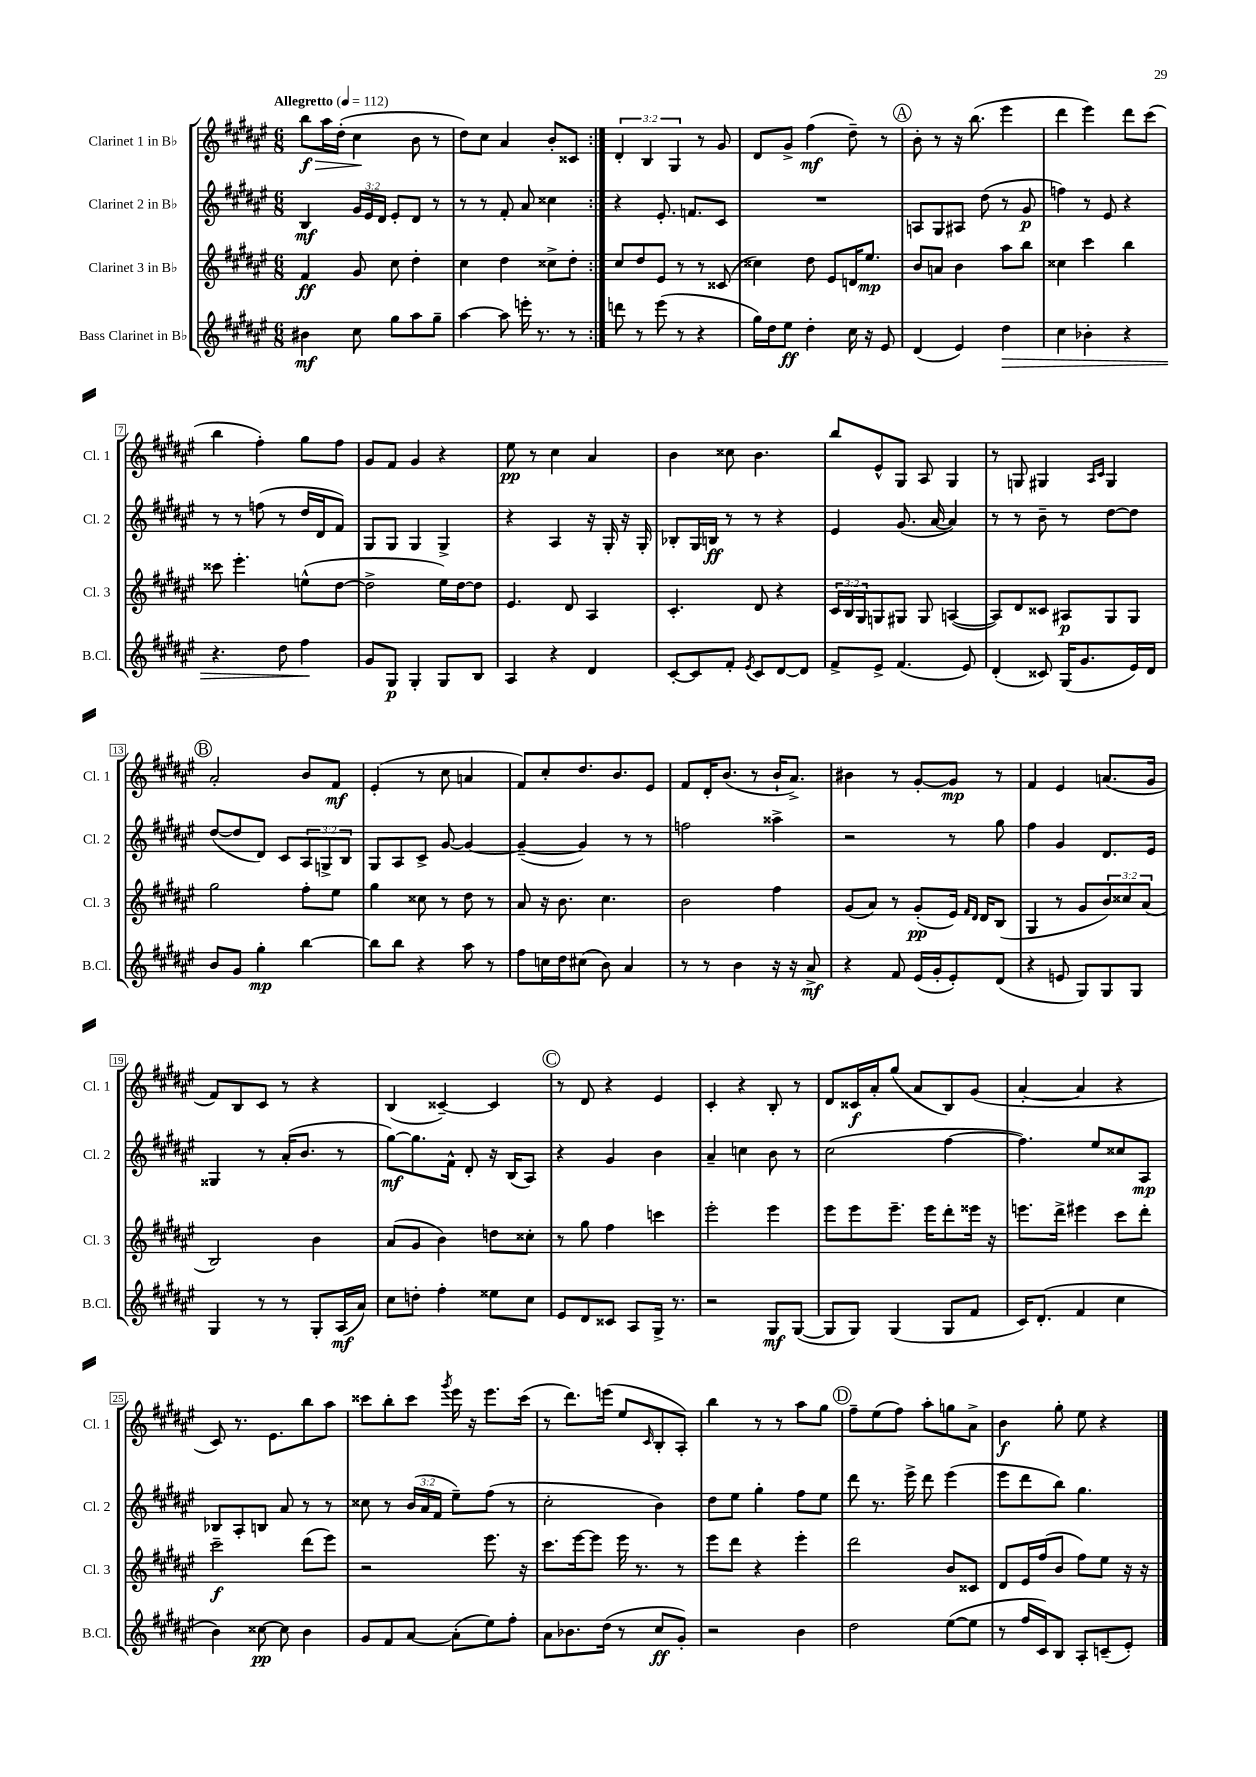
<<
\new StaffGroup <<
\new Staff = "s0" \with { instrumentName = "Clarinet 1 in Bb" shortInstrumentName = "Cl. 1" } {
    \clef treble \key fis \major \numericTimeSignature \time 6/8 \override Staff.TupletNumber.text = #tuplet-number::calc-fraction-text \tempo "Allegretto" 4 = 112
    \repeat volta 2 { b''8\f\> ais''16 dis''16-.( cis''4\! b'8 r8 |
    dis''8) cis''8 ais'4 b'8-. cisis'8 | }
    \tuplet 3/2 { dis'4-. b4 gis4 } r8 gis'8 |
    dis'8 gis'8-> fis''4\mf( dis''8--) r8 |
    \mark \markup { \circle "A" } b'8-. r8 r16 b''8.( eis'''4 |
    dis'''4 eis'''4) dis'''8 cis'''8( |
    b''4 fis''4-.) gis''8 fis''8 |
    gis'8 fis'8 gis'4 r4 |
    eis''8\pp r8 cis''4 ais'4 |
    b'4 cisis''8 b'4. |
    b''8 eis'8-^ gis8 ais8 gis4 |
    r8 g8 gis4 \grace { ais16 cis'16 } gis4 |
    \mark \markup { \circle "B" } ais'2-. b'8 fis'8\mf |
    eis'4-.( r8 cis''8 a'4 |
    fis'8) cis''8-. dis''8. b'8. eis'8 |
    fis'8 dis'16-. b'8.( r8 b'16-! ais'8.->) |
    bis'4 r8 gis'8~-. gis'8\mp r8 |
    fis'4 eis'4 a'8.( gis'16 |
    fis'8) b8 cis'8 r8 r4 |
    b4( cisis'4~--) cisis'4 |
    \mark \markup { \circle "C" } r8 dis'8 r4 eis'4 |
    cis'4-. r4 b8-. r8 |
    dis'8 cisis'16\f ais'16-. gis''8( ais'8 b8) gis'8( |
    ais'4~-. ais'4 r4 |
    cis'8) r8. eis'8. b''8 ais''8 |
    cisis'''8 b''8-. cisis'''8 \acciaccatura { gis'''8 } eis'''16 r16 eis'''8. cisis'''16( |
    r8 dis'''8.) e'''16( eis''8 \grace { cis'16 } b8-. ais8-.) |
    b''4 r8 r8 ais''8 gis''8 |
    \mark \markup { \circle "D" } fis''8-- eis''8( fis''8) ais''8-. g''8 ais'8-> |
    b'4\f gis''8-. eis''8 r4 \bar "|." |
}
\new Staff = "s1" \with { instrumentName = "Clarinet 2 in Bb" shortInstrumentName = "Cl. 2" } {
    \clef treble \key fis \major \numericTimeSignature \time 6/8 \override Staff.TupletNumber.text = #tuplet-number::calc-fraction-text
    \repeat volta 2 { b4\mf \tuplet 3/2 { gis'16 eis'16 dis'16 } eis'8-. dis'8 r8 |
    r8 r8 fis'8-. ais'8 cisis''4 | }
    r4 eis'8.-. f'8. cis'8 |
    R2. |
    \mark \markup { \circle "A" } a8 gis8 ais8 dis''8( r8 gis'8\p |
    f''4) r8 eis'8 r4 |
    r8 r8 f''8( r8 dis''16 dis'16 fis'8) |
    gis8 gis8 gis4 gis4-> |
    r4 ais4 r16 gis16-. r16 gis16-. |
    bes8-. gis16 b16\ff r8 r8 r4 |
    eis'4 gis'8.( ais'16~ ais'4) |
    r8 r8 b'8-- r8 dis''8~ dis''8 |
    \mark \markup { \circle "B" } dis''8~( dis''8 dis'8) cis'8 \tuplet 3/2 { ais8 g8-> b8 } |
    gis8 ais8 cis'8-> gis'8~ gis'4~ |
    gis'4~--( gis'4) r8 r8 |
    f''2 aisis''4-> |
    r2 r8 gis''8 |
    fis''4 gis'4 dis'8. eis'16 |
    gisis4 r8 ais'16-.( b'8. r8 |
    gis''8~\mf) gis''8. fis'16-^ dis'8-. r16 b16( ais8) |
    \mark \markup { \circle "C" } r4 gis'4 b'4 |
    ais'4-- c''4 b'8 r8 |
    cis''2( fis''4~ |
    fis''4.) eis''8 cisis''8 ais8\mp |
    bes8 ais8-. b8 ais'8 r8 r8 |
    cisis''8 r8 \tuplet 3/2 { b'16( ais'16 fis'16 } eis''8--) fis''8( r8 |
    cis''2-. b'4) |
    dis''8 eis''8 gis''4-. fis''8 eis''8 |
    \mark \markup { \circle "D" } dis'''8 r8. eis'''16-> dis'''8 eis'''4( |
    eis'''8 dis'''8 b''8) gis''4. \bar "|." |
}
\new Staff = "s2" \with { instrumentName = "Clarinet 3 in Bb" shortInstrumentName = "Cl. 3" } {
    \clef treble \key fis \major \numericTimeSignature \time 6/8 \override Staff.TupletNumber.text = #tuplet-number::calc-fraction-text
    \repeat volta 2 { fis'4\ff gis'8 cis''8 dis''4-. |
    cis''4 dis''4 cisis''8-> dis''8-. | }
    cis''8 dis''8 eis'8 r8 r8 cisis'8( |
    cisis''4) dis''8 eis'8 d'16 eis''8.\mp |
    \mark \markup { \circle "A" } b'8 a'8 b'4 ais''8 b''8 |
    cisis''4 cis'''4 b''4 |
    cisis'''8 eis'''4.-. e''8-^( dis''8~ |
    dis''2-> eis''16) dis''16~ dis''8 |
    eis'4. dis'8 ais4 |
    cis'4.-. dis'8 r4 |
    \tuplet 3/2 { cis'16 b16 gis16 } g8 gis8 gis8 a4~( |
    a8) dis'8 cisis'8 ais8\p gis8 gis8 |
    \mark \markup { \circle "B" } gis''2 fis''8-. eis''8 |
    gis''4 cisis''8 r8 dis''8 r8 |
    ais'8 r16 b'8. cis''4. |
    b'2 fis''4 |
    gis'8( ais'8) r8 gis'8-.\pp( eis'16) \grace { fis'16 dis'16 } dis'16 b8( |
    gis4 r8 gis'8 \tuplet 3/2 { b'8) cisis''8 ais'8( } |
    b2) b'4 |
    ais'8( gis'8 b'4) d''8 cisis''8-. |
    \mark \markup { \circle "C" } r8 gis''8 fis''4 c'''4 |
    eis'''2-. eis'''4 |
    eis'''8 eis'''8 eis'''8.-- eis'''16 dis'''8-. eisis'''16 r16 |
    e'''8. dis'''16-> eis'''4 cis'''8 dis'''8-. |
    cis'''2--\f dis'''8( eis'''8) |
    r2 eis'''8. r16 |
    cis'''8. eis'''16~ eis'''8 eis'''16 r8. r8 |
    eis'''8 dis'''8 r4 eis'''4-. |
    \mark \markup { \circle "D" } dis'''2 b'8 cisis'8 |
    dis'8 eis'16 fis''16( b'8 fis''8) eis''8 r16 r16 \bar "|." |
}
\new Staff = "s3" \with { instrumentName = "Bass Clarinet in Bb" shortInstrumentName = "B.Cl." } {
    \clef treble \key fis \major \numericTimeSignature \time 6/8
    \repeat volta 2 { bis'4\mf cis''8 gis''8 ais''8 gis''8-- |
    ais''4~ ais''8 e'''16-. r8. r8 | }
    d'''8 r8 eis'''8( r8 r4 |
    gis''16) dis''16 eis''8\ff dis''4-. cis''16 r16 eis'8 |
    \mark \markup { \circle "A" } dis'4( eis'4) dis''4\> |
    cis''4 bes'4-. r4 |
    r4. dis''8 fis''4\! |
    gis'8 gis8\p gis4-. gis8 b8 |
    ais4 r4 dis'4 |
    cis'8~-. cis'8 fis'8-. \acciaccatura { eis'8 } cis'8 dis'8~ dis'8 |
    fis'8-> eis'8-> fis'4.( eis'8) |
    dis'4-.( cisis'8) gis16( gis'8. eis'16) dis'16 |
    \mark \markup { \circle "B" } b'8 gis'8 gis''4-.\mp b''4~ |
    b''8 b''8 r4 ais''8 r8 |
    fis''8 c''16 dis''16 cis''8( b'8) ais'4 |
    r8 r8 b'4 r16 r16 ais'8->\mf |
    r4 fis'8 eis'16( gis'16-. eis'8-.) dis'8( |
    r4 e'8 gis8) gis8 gis8 |
    gis4 r8 r8 gis8-. ais16\mf( ais'16) |
    cis''8 d''8-. fis''4-. eisis''8 cis''8 |
    \mark \markup { \circle "C" } eis'8 dis'8 cisis'8 ais8 gis16-> r8. |
    r2 gis8\mf gis8~( |
    gis8 gis8) gis4( gis8 fis'8 |
    cis'16) dis'8.-.( fis'4 cis''4 |
    b'4) cisis''8~\pp cisis''8 b'4 |
    gis'8 fis'8 ais'8~ ais'8-.( eis''8) fis''8-. |
    ais'8 bes'8. dis''16( r8 cis''8\ff gis'8-.) |
    r2 b'4 |
    \mark \markup { \circle "D" } dis''2 eis''8~( eis''8 |
    r8 fis''16 cis'16) b8 ais8-. c'8--( eis'8-.) \bar "|." |
}
>>
>>
\layout { \context { \Score \override BarNumber.stencil = #(make-stencil-boxer 0.1 0.3 ly:text-interface::print) } }
